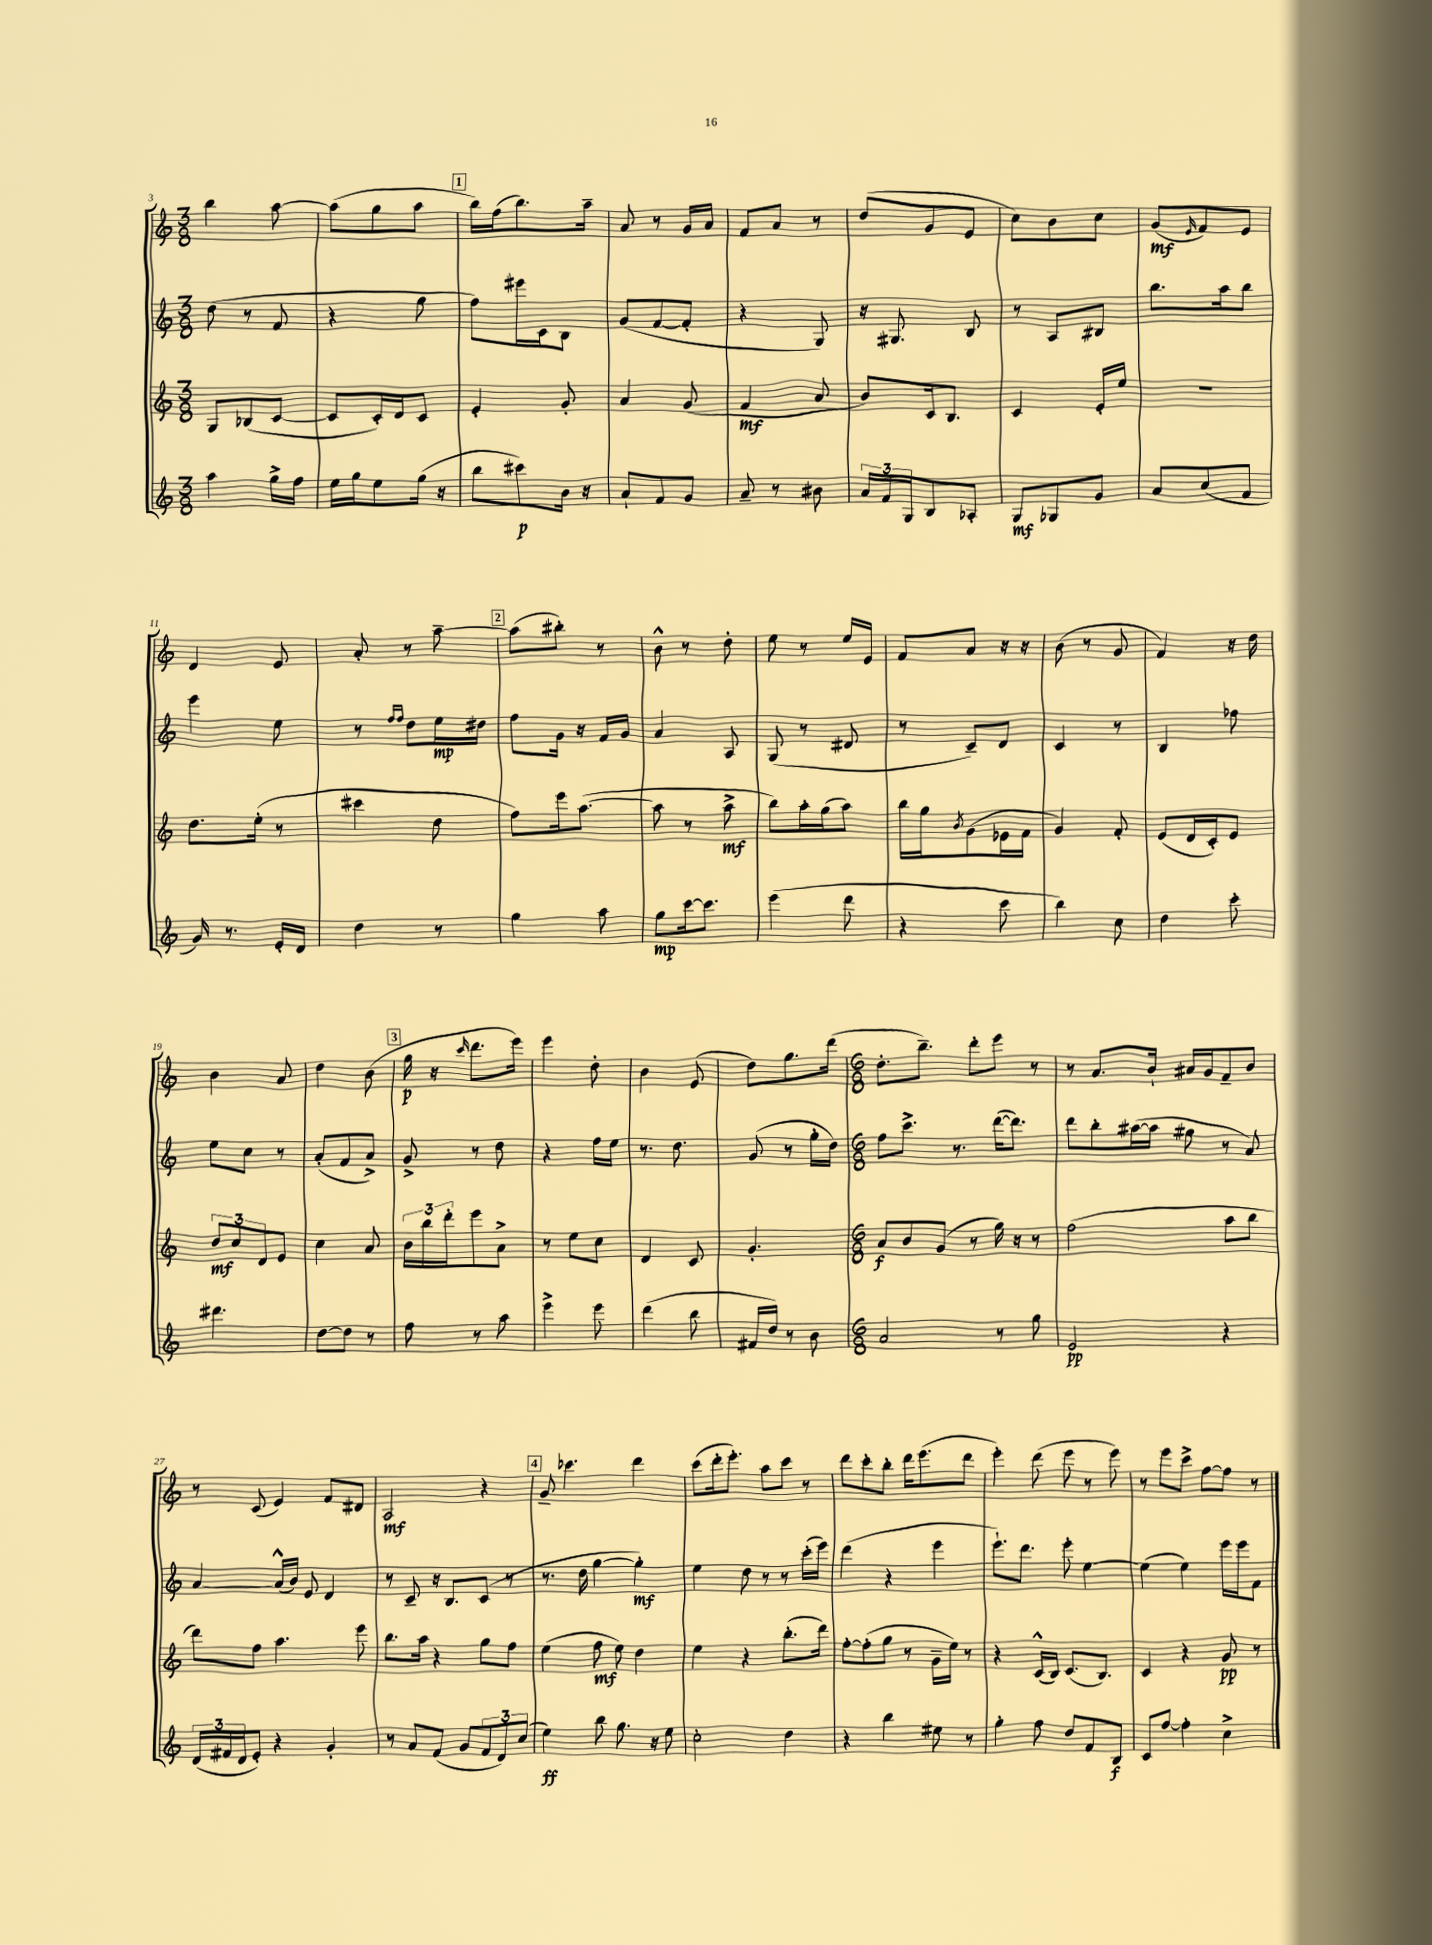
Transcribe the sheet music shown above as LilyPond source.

<<
\new StaffGroup <<
\new Staff = "s0" {
    \clef treble \key c \major \numericTimeSignature \time 3/8
    b''4 a''8~ |
    a''8( g''8 a''8 |
    \mark \markup { \box "1" } b''16) f''16( b''8.) a''16-- |
    a'8 r8 g'16 a'16 |
    f'8 a'8 r8 |
    d''8( g'8 e'8 |
    c''8) b'8 c''8 |
    g'8\mf( \grace { e'16 } f'8) e'8 |
    d'4 e'8 |
    a'8-. r8 a''8~-- |
    \mark \markup { \box "2" } a''8( bis''8-.) r8 |
    b'8-^ r8 d''8-. |
    e''8 r8 e''16 e'16 |
    f'8 a'8 r16 r16 |
    b'8( r8 g'8 |
    f'4) r16 d''16 |
    b'4 a'8 |
    d''4 b'8( |
    \mark \markup { \box "3" } g''16\p r16 \grace { c'''16 } d'''8. e'''16) |
    e'''4 d''8-. |
    b'4 e'8( |
    d''8) g''8. d'''16( |
    \numericTimeSignature \time 6/8 d''8.-. b''8.--) d'''8-. e'''8 r8 |
    r8 a'8. b'16-! ais'16 g'16 f'8-- b'8 |
    r8 c'8( e'4) f'8 dis'8 |
    a2\mf r4 |
    \mark \markup { \box "4" } g'8-- ces'''4. d'''4 |
    c'''8( d'''16-. e'''8.-.) a''8 c'''8 r8 |
    d'''8 c'''8-. b''8-. d'''16 e'''8.( d'''8 |
    e'''4-.) d'''8( e'''8 r8 e'''8) |
    r8 e'''8 c'''8-> f''8~ f''8 r8 \bar "|." |
}
\new Staff = "s1" {
    \clef treble \key c \major \numericTimeSignature \time 3/8
    d''8( r8 f'8 |
    r4 g''8 |
    \mark \markup { \box "1" } f''8) eis'''16 c'16 b8 |
    g'8( f'8~ f'8-. |
    r4 g8) |
    r16 gis8. b8 |
    r8 a8 bis8 |
    b''8. a''16 b''8 |
    e'''4 e''8 |
    r8 \grace { f''16 f''16 } d''8 e''16\mp dis''16 |
    \mark \markup { \box "2" } f''8 g'16 r16 f'16 g'16 |
    a'4 a8 |
    g8( r8 dis'8 |
    r8 c'8--) d'8 |
    c'4 r8 |
    b4 fes''8 |
    e''8 c''8 r8 |
    a'8-.( f'8 a'8->) |
    \mark \markup { \box "3" } g'8-> r8 d''8 |
    r4 f''16 e''16 |
    r8. d''8. |
    g'8( r8 g''16-. d''16) |
    \numericTimeSignature \time 6/8 f''8 c'''8.-> r8. d'''16~( d'''8.) |
    d'''8 b''8-. ais''16~( ais''16 gis''8 r8 a'8) |
    a'4~ a'16-^( b'16) e'8 d'4 |
    r8 c'8-- r16 b8. c'8( r8 |
    \mark \markup { \box "4" } r8. d''16 g''4~ g''4-.\mf) |
    e''4 d''8 r8 r8 c'''16-.( e'''16) |
    d'''4( r4 e'''4 |
    e'''8.-!) d'''8. e'''8-. e''4~ |
    e''4( e''4) e'''16 e'''16 f'8 \bar "|." |
}
\new Staff = "s2" {
    \clef treble \key c \major \numericTimeSignature \time 3/8
    g8 bes8( c'8~ |
    c'8 c'16-.) d'16 c'8 |
    \mark \markup { \box "1" } e'4-. g'8-. |
    a'4 g'8( |
    f'4\mf a'8 |
    b'8) c'16 b8. |
    c'4 e'16-. e''16 |
    R4. |
    d''8. e''16-.( r8 |
    cis'''4 d''8 |
    \mark \markup { \box "2" } f''8) e'''16 a''8.~( |
    a''8 r8 a''8->\mf |
    b''8) a''16-. g''16( a''8) |
    b''16 g''16 \acciaccatura { b'8 } g'8( ees'16 f'16 |
    g'4) f'8-. |
    e'8( d'16 c'16-.) e'8 |
    \tuplet 3/2 { d''8\mf c''8 d'8 } e'8 |
    c''4 a'8 |
    \mark \markup { \box "3" } \tuplet 3/2 { b'16 b''16 d'''16-. } e'''8 a'8-> |
    r8 e''8 c''8 |
    d'4 c'8 |
    g'4.-. |
    \numericTimeSignature \time 6/8 a'8\f b'8 g'8( r8 g''16) r16 r8 |
    f''2( a''8 b''8 |
    d'''8) f''8 a''4. e'''8 |
    b''8. a''16 r4 g''8 f''8 |
    \mark \markup { \box "4" } e''4( f''8\mf e''8) d''4 |
    e''4 r4 b''8.-.( d'''16) |
    f''8~-. f''8-.( g''8 r8 g'16-- e''16) r8 |
    r4 c'16-^( b16) c'8.( b8.) |
    c'4 r4 g'8\pp r8 \bar "|." |
}
\new Staff = "s3" {
    \clef treble \key c \major \numericTimeSignature \time 3/8
    a''4 g''16-> f''16 |
    e''16 g''16 e''8 g''16( r16 |
    \mark \markup { \box "1" } b''8 cis'''8\p) b'16 r16 |
    a'8-! f'8 g'8 |
    a'8-- r8 bis'8 |
    \tuplet 3/2 { a'16 f'16 g16 } b8 aes8-. |
    g8\mf ges8 g'8 |
    a'8 c''8( f'8 |
    g'16) r8. e'16-. d'16 |
    d''4 r8 |
    \mark \markup { \box "2" } g''4 a''8 |
    g''8\mp c'''16~ c'''8. |
    e'''4( d'''8 |
    r4 c'''8 |
    b''4) c''8 |
    d''4 c'''8-. |
    dis'''4. |
    d''8~ d''8 r8 |
    \mark \markup { \box "3" } f''8 r8 a''8 |
    e'''4-> e'''8 |
    d'''4( b''8 |
    fis'16 d''16) r8 b'8 |
    \numericTimeSignature \time 6/8 a'2 r8 g''8 |
    e'2\pp r4 |
    \tuplet 3/2 { d'16( fis'16 d'16 } e'8-.) r4 g'4-. |
    r8 a'8 f'8( g'8 \tuplet 3/2 { f'8 d'8) c''8( } |
    \mark \markup { \box "4" } e''4\ff) b''8 g''8. r16 e''8 |
    c''2-. d''4 |
    r4 b''4 eis''8 r8 |
    g''4-. f''8 d''8 f'8 b8\f |
    c'8 f''8~ f''4-. c''4-> \bar "|." |
}
>>
>>
\layout { \context { \Score currentBarNumber = #3 } }
